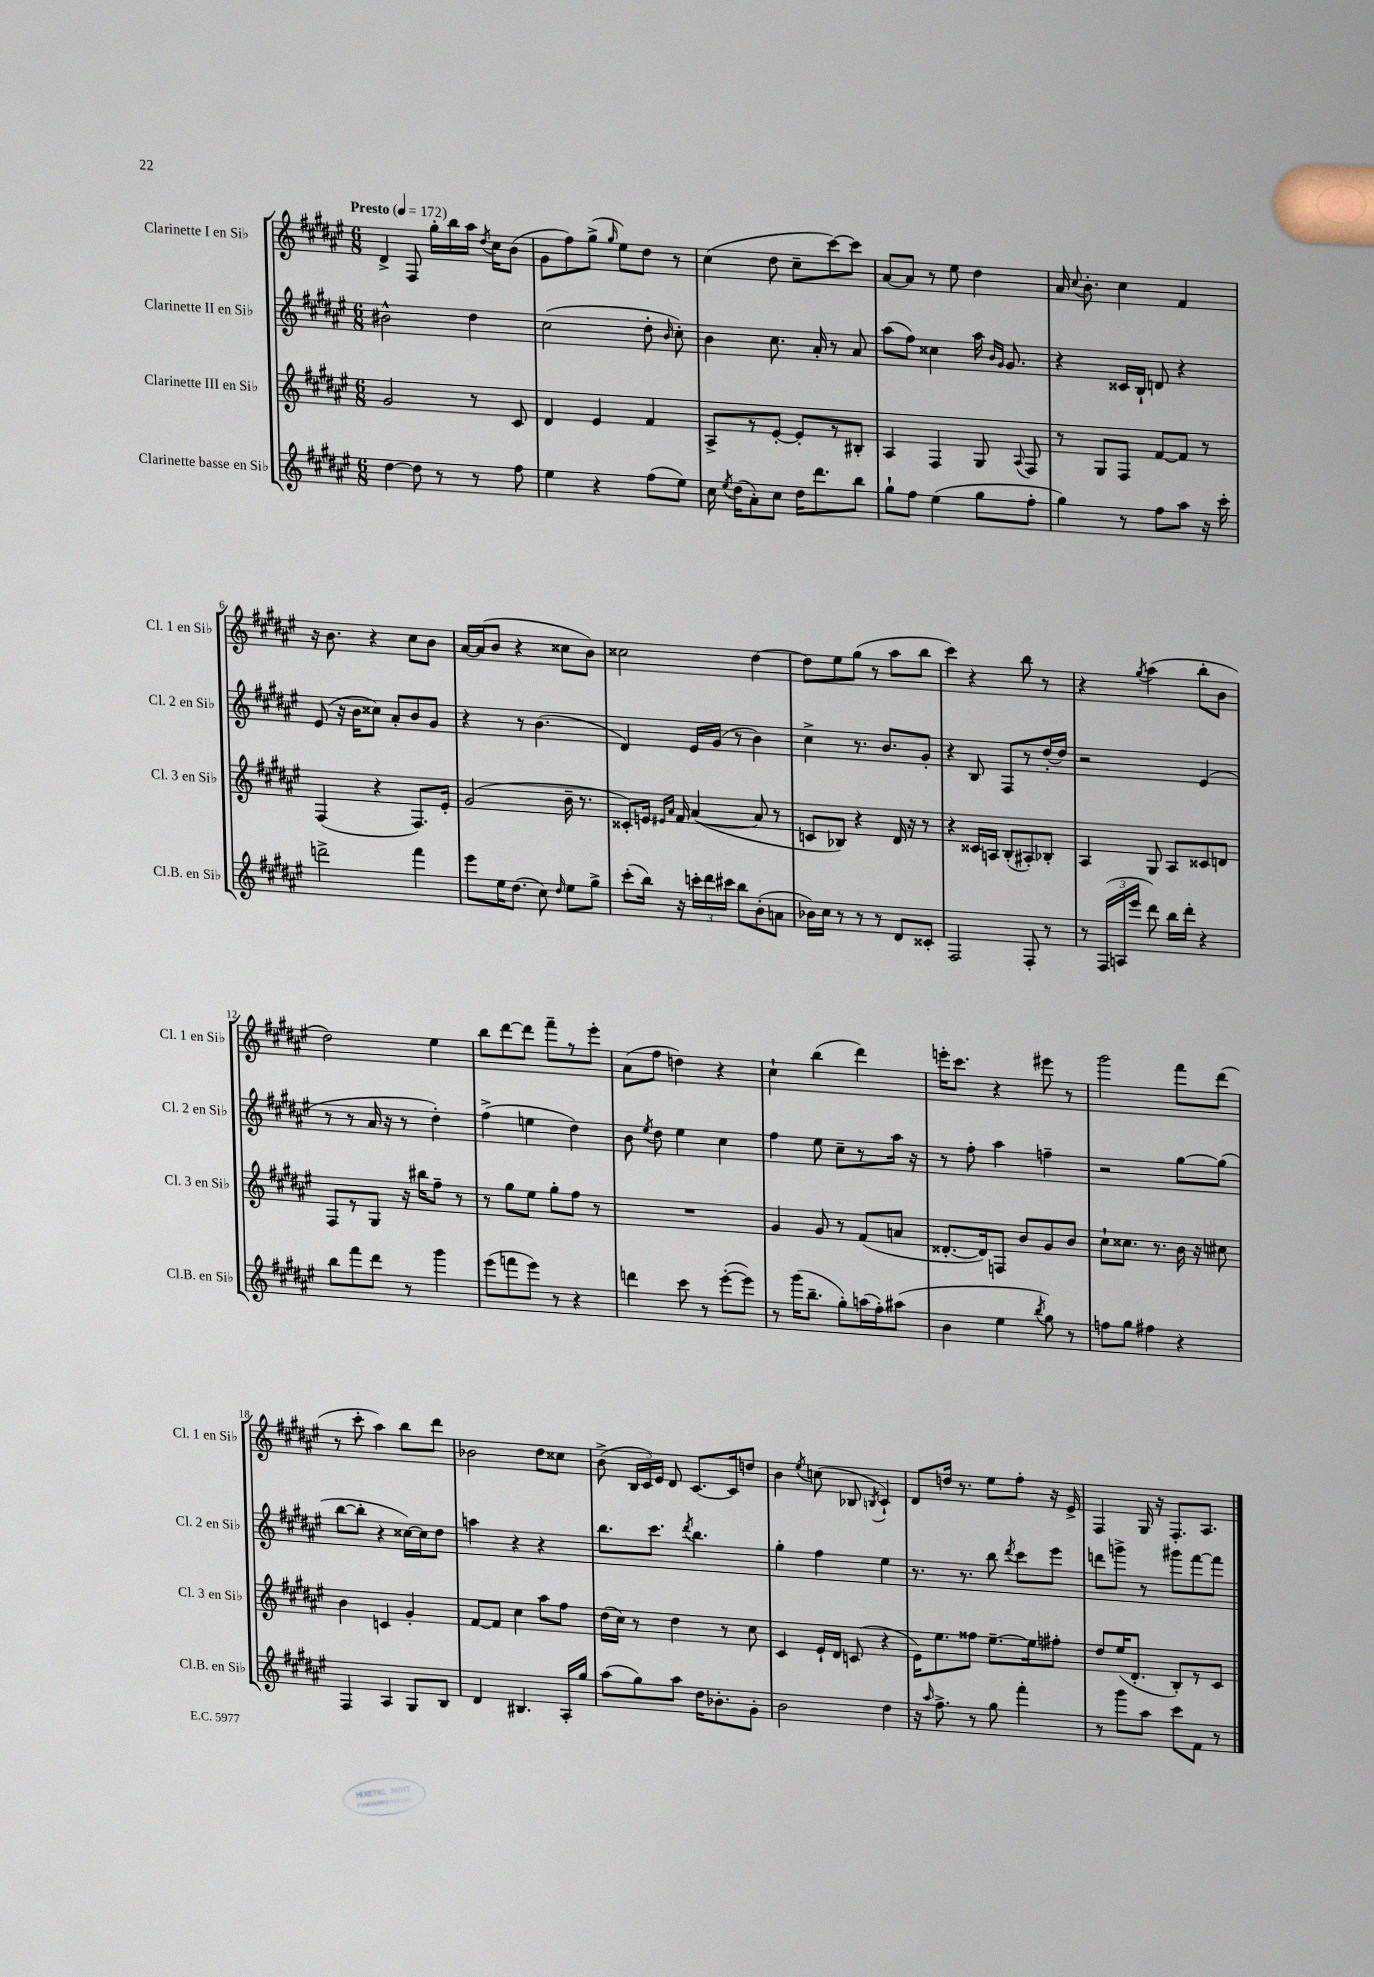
<<
\new StaffGroup <<
\new Staff = "s0" \with { instrumentName = "Clarinette I en Sib" shortInstrumentName = "Cl. 1 en Sib" } {
    \clef treble \key fis \major \numericTimeSignature \time 6/8 \tempo "Presto" 4 = 172
    \autoBeamOff dis'4-> fis8 gis''16[-. b''16 ais''16] \acciaccatura { dis''8 } cis''16[ b'8]( |
    gis'8[ fis''8) gis''8]->( \grace { gis''16 } eis''8[) dis''8] r8 |
    cis''4( dis''8 cis''8[-- cis'''8~) cis'''8] |
    ais'8[~ ais'8] r8 eis''8 dis''4 |
    ais'16 \appoggiatura { cis''8 } b'8.-. cis''4 fis'4 |
    r16 b'8. r4 cis''8[ b'8] |
    ais'16[~ ais'16( b'8] r4 cisis''8[ b'8]) |
    cisis''2 dis''4~ |
    dis''8[ eis''8 gis''8]( r8 ais''8[ b''8] |
    cis'''4) r4 b''8 r8 |
    r4 \acciaccatura { gis''8 } ais''4( b''8[-. b'8] |
    dis''2) eis''4 |
    b''8[ dis'''8~ dis'''8] fis'''8[-- r8 eis'''8]-. |
    ais'8[( fis''8] d''4) r4 |
    cis''4-! b''4( dis'''4) |
    e'''16[-. cis'''8.] r4 eis'''8 r8 |
    gis'''2 fis'''8[ dis'''8]( |
    r8 cis'''8-. ais''4) b''8[ dis'''8] |
    bes'2 dis''8[ cisis''8] |
    b'8->( \tuplet 3/2 { b16[ cis'16) eis'16] } dis'8 cis'8.[~ cis'16 d''8] |
    b'4 \acciaccatura { eis''8 } c''8( bes8 \acciaccatura { b8 } cis'4-!) |
    dis'8[ d''16] r8. eis''8[ fis''8]-. r16 eis'16-> |
    fis4 gis16 r16 fis8.[-. ais8.] \bar "|." |
}
\new Staff = "s1" \with { instrumentName = "Clarinette II en Sib" shortInstrumentName = "Cl. 2 en Sib" } {
    \clef treble \key fis \major \numericTimeSignature \time 6/8
    \autoBeamOff bis'2-^ dis''4 |
    cis''2( dis''8-. \grace { b'16 } cis''8-.) |
    b'4 cis''8. ais'16-. r8 ais'8 |
    ais''8[( fis''8]) cisis''4 ais''16 \grace { b'16[ gis'16] } gis'8. |
    r4 cisis'16[ b16]-! d'8 r4 |
    eis'8( r16 b'16[ cisis''8]) ais'8[-. b'8 gis'8] |
    r4 r8 b'4.( |
    dis'4) eis'16[ gis'16]( r8 b'4) |
    cis''4-> r8. b'8.[ gis'8]-. |
    r4 b8 fis8[ r8 dis''16~-. dis''16] |
    r2 eis'4( |
    r8 r8 ais'16 r16 r8 dis''4-.) |
    fis''4->( e''4 dis''4) |
    b'8 \acciaccatura { eis''8 } dis''8 eis''4 cis''4 |
    fis''4 eis''8 cis''8[-- r8 ais''16] r16 |
    r8 fis''8-. ais''4 f''4-- |
    r2 gis''8[~ gis''8]( |
    b''8[~ b''8]-. r4 cisis''16[~) cisis''16 dis''8] |
    a''4 r4 r4 |
    b''8.[ cis'''8.] \acciaccatura { dis'''8 } b''4. |
    gis''4-. fis''4 eis''4 |
    r8. r8. b''8 \acciaccatura { dis'''8 } cis'''8[ eis'''8] |
    d'''8[ g'''8]-> r8 gis'''8[ fis'''8~ fis'''8] \bar "|." |
}
\new Staff = "s2" \with { instrumentName = "Clarinette III en Sib" shortInstrumentName = "Cl. 3 en Sib" } {
    \clef treble \key fis \major \numericTimeSignature \time 6/8
    \autoBeamOff gis'2 r8 cis'8 |
    dis'4 eis'4 fis'4 |
    ais8[-> r8 eis'8]~-. eis'8[-. r8 bis8]-. |
    ais4 fis4 gis8 \appoggiatura { ais8 } fis8 |
    r8 gis8[ fis8] fis'8[~ fis'8] r8 |
    fis4( r4 fis8.[) eis'16]-. |
    gis'2( b'16-- r8. |
    cisis'8[-.) e'16] \grace { eis'16[ ais'16] } fis'16 ais'4~( ais'8 r8 |
    c'8[ bes8]) r4 dis'16 r16 r8 |
    r4 cisis'16[ a16] b8[-.( ais8-.) bes8]-. |
    ais4 gis8 ais8[ cisis'8 d'8] |
    fis8[ r8 gis8] r16 bis''16[ fis''8]-- r8 |
    r8 gis''8[ eis''8] gis''8[-. fis''8] r8 |
    R2. |
    gis'4 gis'8 r8 fis'8[( a'8] |
    disis'8.[~-. disis'16) f8] b'8[ gis'8 b'8] |
    cis''8[-! cisis''8.] r8. b'16 r16 cis''8 |
    b'4 c'4 gis'4-. |
    fis'8[~ fis'8] cis''4 ais''8[ fis''8] |
    dis''16[( cis''16]) r8 dis''4 r8 cis''8 |
    cis'4 eis'16[-! dis'16] c'8( r4 |
    eis'16[) eis''8. fisis''8] eis''8.[~-- eis''16 fis''8]-. |
    dis''8[ eis''16( dis'8.]-. b8[-.) r8 cis'8] \bar "|." |
}
\new Staff = "s3" \with { instrumentName = "Clarinette basse en Sib" shortInstrumentName = "Cl.B. en Sib" } {
    \clef treble \key fis \major \numericTimeSignature \time 6/8
    \autoBeamOff dis''4~ dis''8 r8 r8 fis''8 |
    eis''4 r4 fis''8[( eis''8]) |
    cis''16 \acciaccatura { eis''8 } dis''16[( ais'8-.) cis''8] dis''16[ dis'''8. b''8] |
    gis''8[-! fis''8] eis''4( gis''8[ fis''8]-. |
    gis''4) r8 fis''8[ ais''8] r16 cis'''16-. |
    d'''2-> fis'''4 |
    eis'''8[ eis''16 dis''8.]( cis''8) \grace { dis''16 } eis''8[ gis''8]-> |
    cis'''8[-.( b''16]) r16 \tuplet 3/2 { c'''16[-. dis'''16 cis'''16] } b''8[ b'8-.( a'8] |
    bes'16[) cis''16] r8 r8 r8 dis'8[ cisis'8]-. |
    fis2 fis8-. r8 |
    r8 \tuplet 3/2 { fis16[( a16 eis'''16] } dis'''8) b''16[ dis'''16]-. r4 |
    b''8[ fis'''8 dis'''8] r8 gis'''4 |
    eis'''8[( f'''8 eis'''8]) r8 r4 |
    d'''4 cis'''8 r8 eis'''8[~-.( eis'''8]) |
    r8 gis'''16[( b''8.]-- gis''8[-.) a''16( fis''16-.) ais''8]( |
    b'4 eis''4 \acciaccatura { b''8 } gis''8) r8 |
    f''8[ gis''8] fis''4 r4 |
    fis4 ais4 gis8[ b8] |
    dis'4 bis4. ais16[-. gis''16] |
    ais''8[( gis''8) ais''8] dis''16[ bes'8.-. gis'8]-. |
    b'2 dis''4 |
    r16 \grace { ais''16 } fis''8.-> r8 gis''8 fis'''4-. |
    r8 gis'''8[ ais''8] cis'''8[ fis'8] r8 \bar "|." |
}
>>
>>
